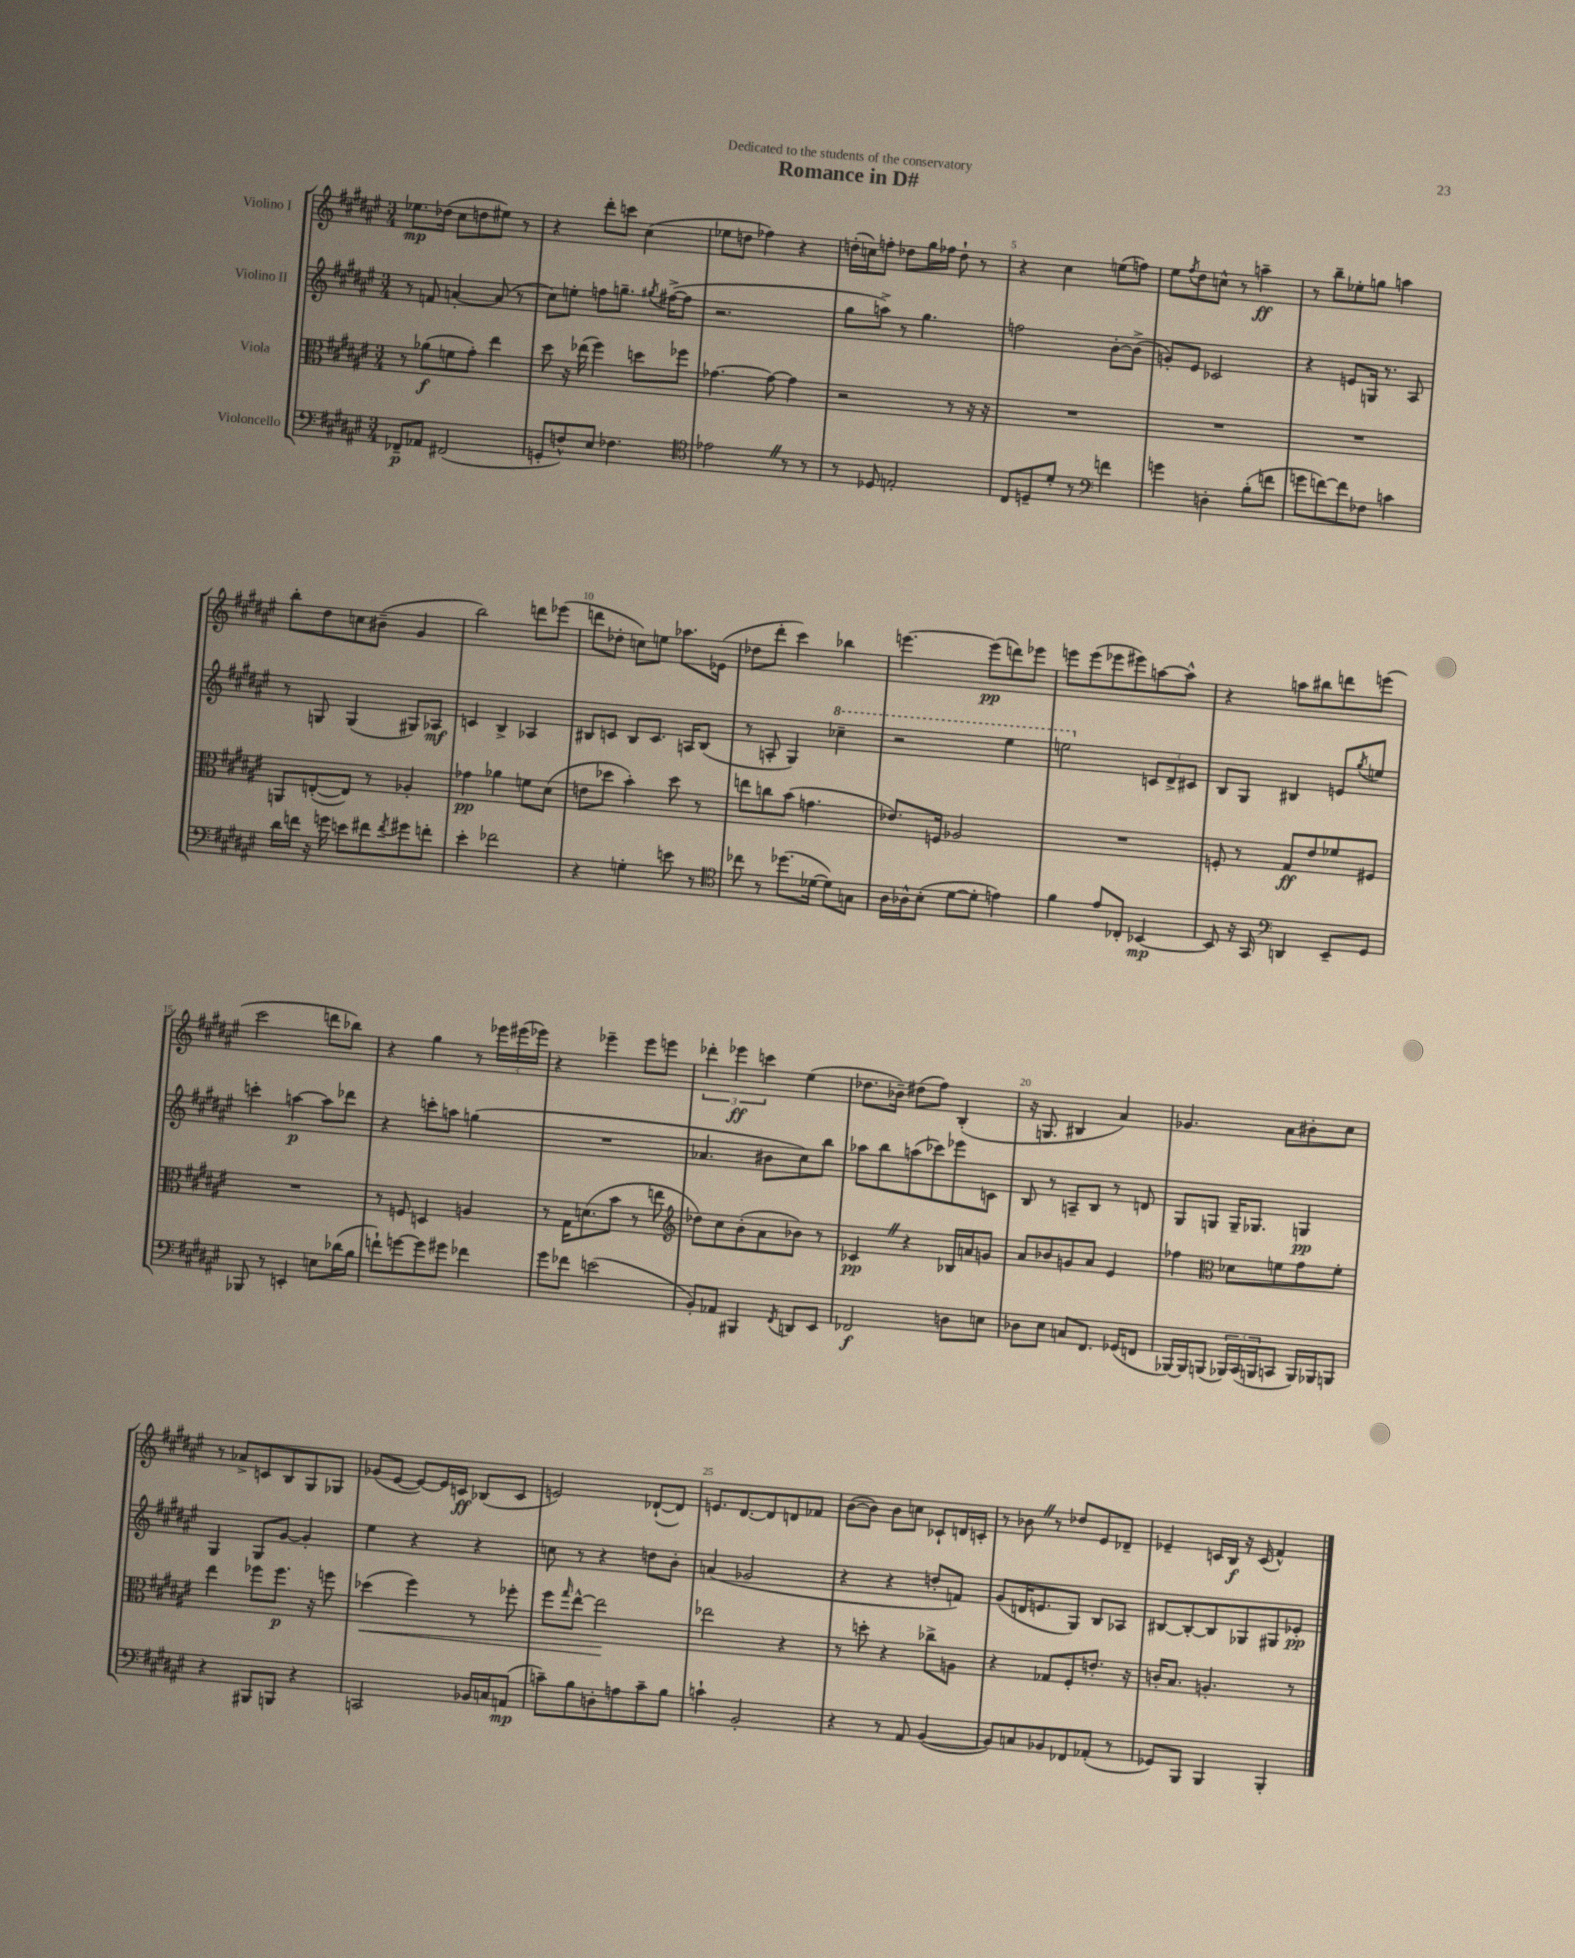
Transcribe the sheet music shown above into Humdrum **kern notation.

**kern	**kern	**kern	**kern
*staff4	*staff3	*staff2	*staff1
*clefF4	*clefC3	*clefG2	*clefG2
*k[f#c#g#d#a#e#]	*k[f#c#g#d#a#e#]	*k[f#c#g#d#a#e#]	*k[f#c#g#d#a#e#]
*M3/4	*M3/4	*M3/4	*M3/4
8FF-~	8r	8r	8.ee-
8AA-	(8a-	8f	.
.	.	.	(16dd-
(2FF#	8f	[4a'	8cc#
.	8g#')	.	8dd
.	4ee#	(8a]	8ee#)
.	.	8r	8r
=	=	=	=
8GG'	8dd#	8cc#)	4r
8F^^)	16r	8ee'	.
.	(16ee-	.	.
8E#	4ff#)	8ff	8ddd#'
4.F-	.	8.gg~	8ccc
.	8dd	.	(4cc#
.	.	8qgg#	.
.	.	([16ff#^	.
.	8ff-	8ff#]	.
=	=	=	=
*clefC4	*	*	*
2e-	[4.g-	2.r	8ee-
.	.	.	8dd
.	.	.	4ff-)
.	8g-_	.	.
8r	4g-]	.	4r
8r	.	.	.
=	=	=	=
8r	2r	8gg#	(16dd'
.	.	.	16cc)
8D-	.	8aa^)	8ff'
2E'	.	8r	8dd-
.	.	4.gg#	16gg#
.	.	.	16ff-
.	8r	.	8dd-`
.	16r	.	8r
.	16r	.	.
=	=	=	=
8C#	2.r	2ff	4r
8D~	.	.	.
8d#'	.	.	4cc#
8r	.	.	.
*clefF4	*	*	*
4f	.	[8b'	(8ee
.	.	(8b^]	8ff)
=	=	=	=
4g	2.r	8g')	8ee#
.	.	.	8qff#
.	.	8e#	8dd#
4D'	.	2c-	8cc^^
.	.	.	8r
(8B'	.	.	4aa~
8f	.	.	.
=	=	=	=
8g	2.r	4r	8r
[8f)	.	.	8bb~
8f]	.	8e	8ee-'
8F-	.	16G	8gg
.	.	8.r	.
4c	.	.	4aa
.	.	8A#	.
=	=	=	=
16d#	8AA	8r	8bb'
16f	.	.	.
16r	([8E'	8G	8dd#
16g	.	.	.
8e	8E])	(4G	8cc
8f#	8r	.	(8b#~
8qf#	.	.	.
8g#	4A-'	8G#)	4g#
8f'	.	8A-	.
=	=	=	=
4e#'	4g-	4c	2bb)
2f-	4a-	4B^	.
.	8f	4A-	8ddd
.	(8d#	.	(8eee-
=	=	=	=
4r	8e	8B#	8ddd
.	8dd-	8c	8dd-'
4G'	4b')	8B#	8cc)
.	.	8.c	8ee
8e	8dd-	.	8.aa-
.	.	16A	.
8r	8r	(8B#	.
.	.	.	(16e-
=	=	=	=
*clefC4	*	*	*
8cc-	8ee	8r	8dd-
8r	8cc	8A'	8ddd#'
(8.dd-	(8b	4G#)	4ccc#)
.	4.g	.	.
[16d-	.	.	.
8d-])	.	4ccc-~	4bb-
8G	.	.	.
=	=	=	=
16A#	8.e-)	2r	[4.eee
16A-^^	.	.	.
(8B'	.	.	.
.	16F	.	.
[8d#	2A-	.	.
8d#']	.	.	(8eee]
4e)	.	4eee#	8ddd)
.	.	.	8eee-
=	=	=	=
4f#	2.r	2eee	8eee
.	.	.	(8eee
8e#	.	.	8eee-
8C-'	.	.	8eee#)
[4BB-	.	12c	[8aa
.	.	12d#^	.
.	.	.	8aa^^]
.	.	12c#	.
=	=	=	=
8BB-]	8F'	8B	4r
16r	8r	8G#	.
16GG#	.	.	.
*clefF4	*	*	*
4DD	8G#	4B#	8aa
.	8e#	.	8bb#
8EE#~	8f-	8e	8ddd
.	.	8qgg#	.
8GG#	8F#	8ee	(8eee
=	=	=	=
8BBB-	2.r	4ccc'	2ccc#
8r	.	.	.
4EE'	.	[4aa	.
8E	.	8aa]	8ddd
(16d-	.	8ddd-	8bb-)
16B	.	.	.
=	=	=	=
8f`)	8r	4r	4r
[8g	8F	.	.
8g]	4D	8ccc'	4gg#
8g#	.	8aa	.
4f-	4A	(4gg	8r
.	.	.	24eee-
.	.	.	(24eee#
.	.	.	24eee-)
=	=	=	=
8g#	8r	2.r	4r
8f-	16G#	.	.
.	(8.d	.	.
(2e	.	.	4eee-~
.	8b	.	.
.	8r	.	8eee-
.	8ee	.	8eee
=	=	=	=
*	*clefG2	*	*
8BB')	8dd-)	4.a-	6ddd-'
8AA-	8cc#	.	.
.	.	.	6eee-
4BBB#	(8b'	.	.
.	.	.	6ccc
.	8a#	8b#	.
8qFF#	.	.	.
8DD	8b-)	8cc#)	(4ee#
8EE#	8r	8bb	.
=	=	=	=
2FF-	4c-	8aa-	8.dd-
.	.	8bb	.
.	.	.	16b-~)
.	4r	(8aa	(8dd#
.	.	8ccc-)	8ff#)
8D	16B-	8eee-	(4B'
.	16a	.	.
8E	8g	8c	.
=	=	=	=
8D-	8a#	8B	16r
.	.	.	8.G
8E#	8b-	8r	.
8C	8g	8A~	4B#
8.FF#	8a#	8B	.
.	4e#	8r	4a#)
(16GG-	.	.	.
8FF	.	8d	.
=	=	=	=
[16BBB-)	4ff-	8G#	4.g-
16BBB-]	.	.	.
(8BBB	.	8G	.
*	*clefC3	*	*
24BBB-)	8d-	16G~	.
(24CC#	.	.	.
.	.	8.G-	.
24BBB	.	.	.
8CC	8f	.	8a#
16BBB)	8g#	4G	8b#'
16BBB-	.	.	.
8BBB	8f'	.	8cc#
=	=	=	=
4r	4ee#	4G#	8r
.	.	.	8a-^
8BBB#	8ff-	8G#	8c
8BBB	8.ff-	[8g#	8B
4r	.	4g#']	8G#
.	16r	.	.
.	8ff	.	8G-
=	=	=	=
2CC	(4dd-	4ee#	(8g-
.	.	.	[8e#
.	4ff#)	4r	8e#_)
.	.	.	16e#]
.	.	.	16c
16BB-	8r	4r	(8B-
16C	.	.	.
(8AA	8ff-'	.	8c
=	=	=	=
8c~)	8ff#	8cc	2e)
.	16qqgg#	.	.
8B	[8ee#^^	8r	.
8D'	2ee#]	4r	.
8A	.	.	.
8c~	.	8dd	([8d-`
8B	.	8b'	8d-])
=	=	=	=
4c`	2ee-	(4a	8.e
.	.	.	[8.d#
2BB'	.	2g-	.
.	.	.	8d#]
.	4r	.	8d
.	.	.	8f-
=	=	=	=
4r	8r	4r	([8b
.	8dd'	.	8b])
8r	4r	4r	8b
8AA#	.	.	8cc
([4BB	8cc-^	8dd'	8c-`
.	8A	8f)	16d
.	.	.	16c'
=	=	=	=
8BB])	4r	(8g#	8r
8C	.	16d	8b-
.	.	8.e	.
8BB-	8G-	.	8r
8FF-	8F#'	8G#)	8dd-
(8AA-'	8.e'	8B	8e#
8r	.	8A-	8d-~
.	16r	.	.
=	=	=	=
8GG-)	16c'	[8B#	4e-~
.	8.B	.	.
8BBB	.	8B#'_	.
4BBB	4.A'	8B#]	16c
.	.	.	16B
.	.	8G-	16r
.	.	.	(16c
4BBB'	.	8G#	4f#^^)
.	8r	8e-'	.
==	==	==	==
*-	*-	*-	*-
